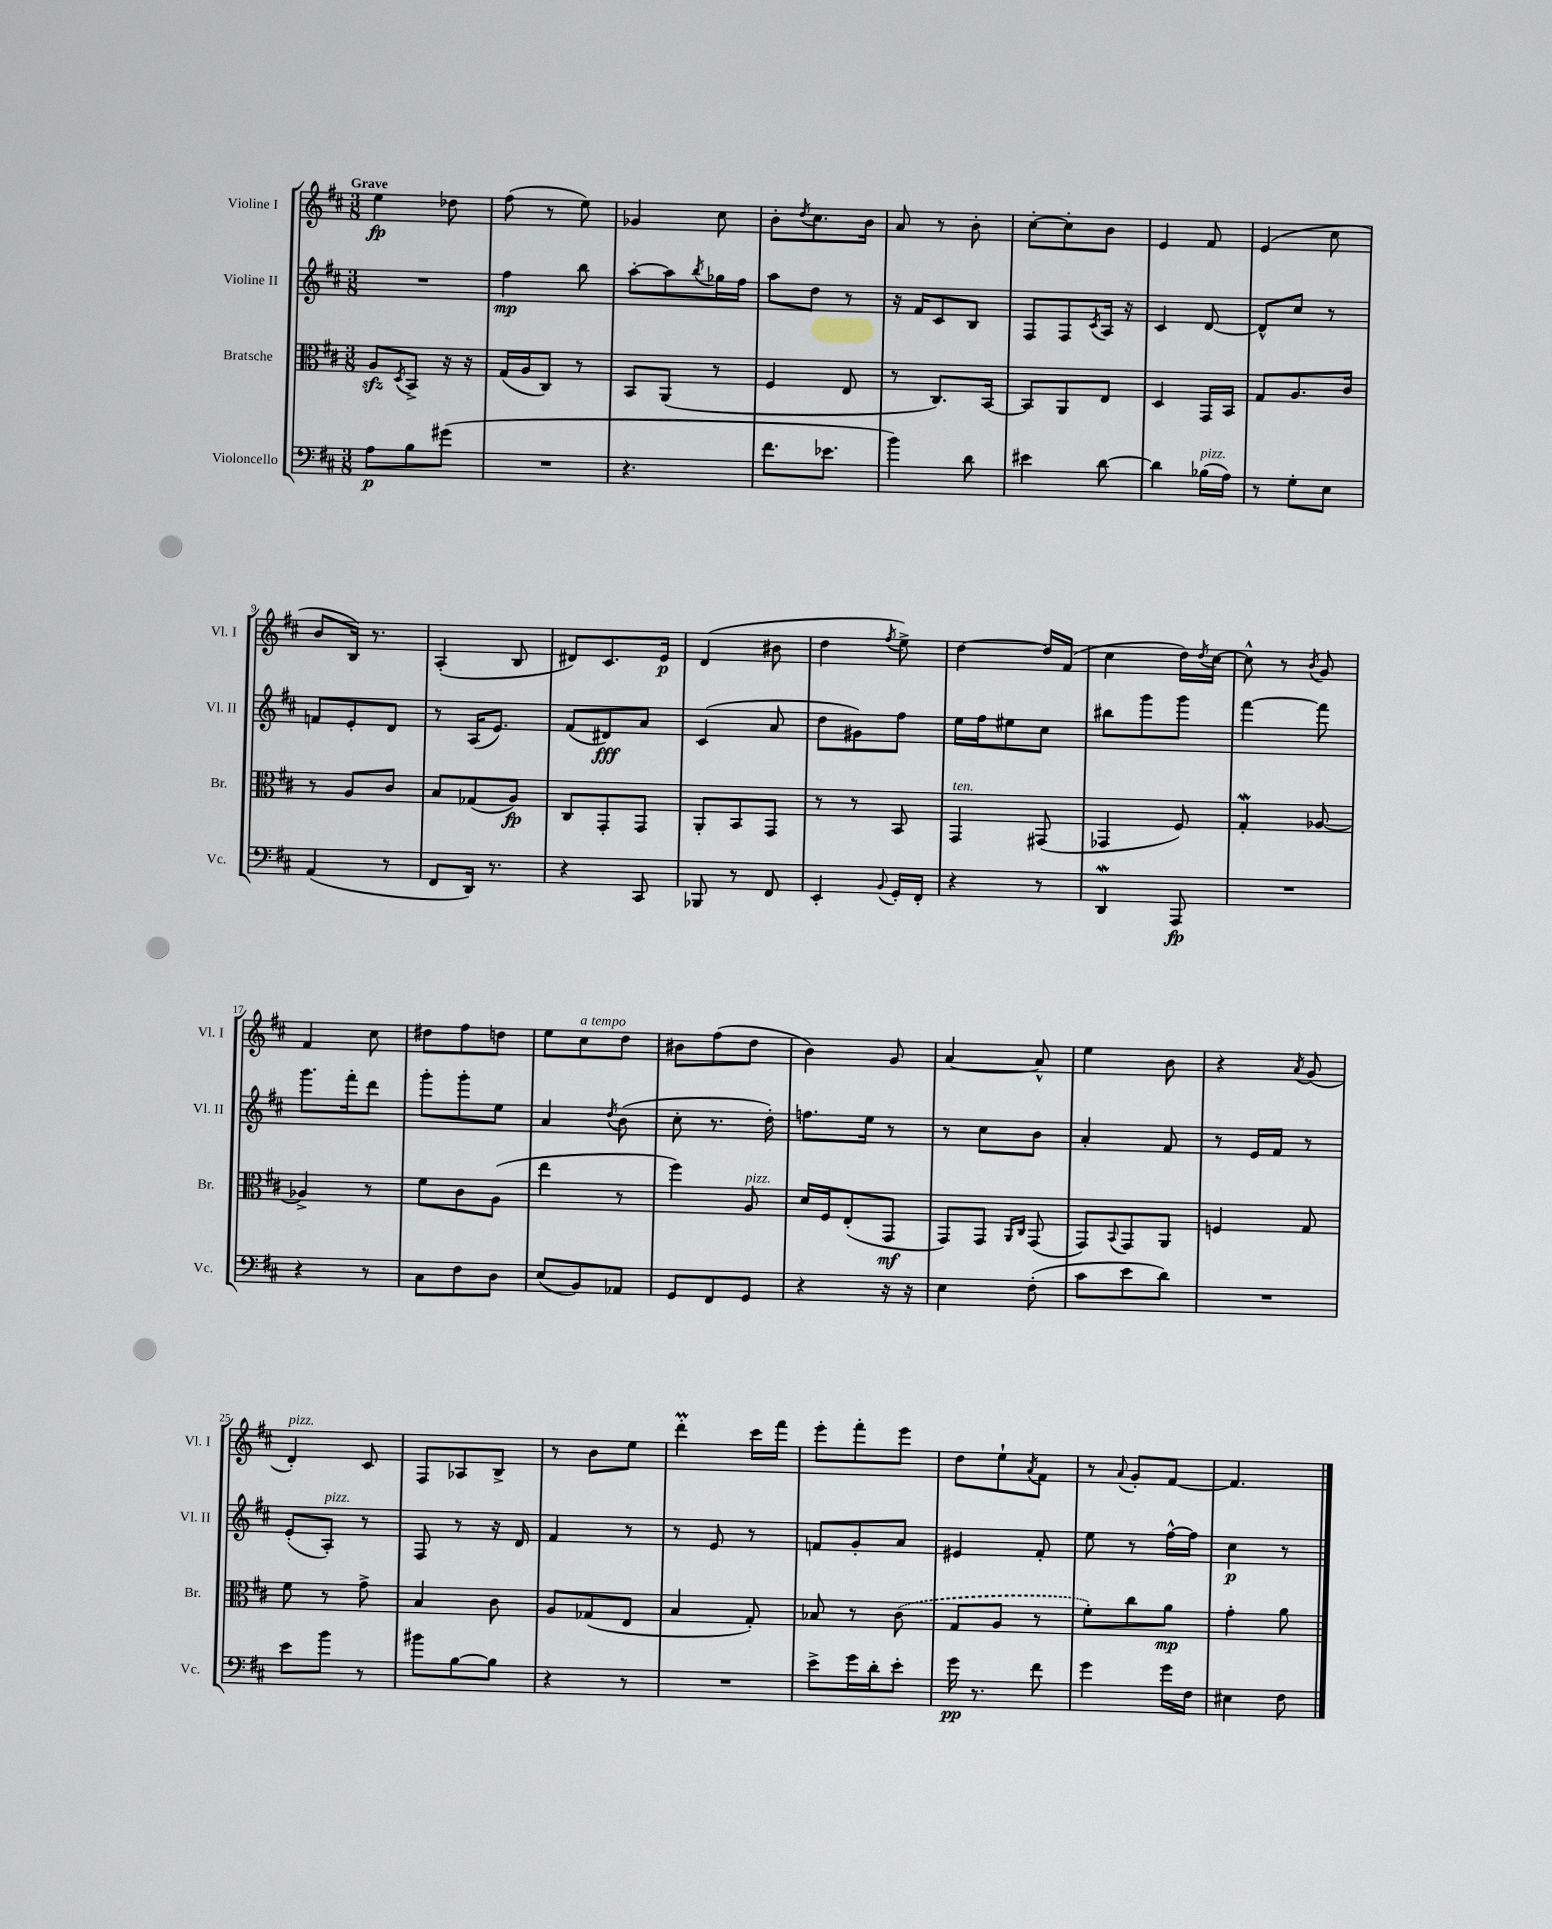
<<
\new StaffGroup <<
\new Staff = "s0" \with { instrumentName = "Violine I" shortInstrumentName = "Vl. I" } {
    \clef treble \key d \major \numericTimeSignature \time 3/8 \tempo "Grave"
    e''4\fp des''8 |
    fis''8( r8 e''8) |
    ges'4 cis''8 |
    b'8-. \acciaccatura { d''8 } cis''8. b'16 |
    a'8 r8 b'8-. |
    cis''8~-. cis''8-. b'8 |
    e'4 fis'8 |
    e'4( cis''8 |
    b'8 b16) r8. |
    a4-.( b8 |
    dis'8) cis'8. e'16\p |
    d'4( bis'8 |
    d''4 \acciaccatura { fis''8 } e''8->) |
    d''4~ d''16 fis'16( |
    cis''4 d''16) \acciaccatura { d''8 } cis''16~ |
    cis''8-^ r8 \acciaccatura { b'8 } g'8 |
    fis'4 cis''8 |
    dis''8 fis''8 d''8 |
    e''8 cis''8^\markup { \italic "a tempo" } d''8 |
    bis'8 fis''8( d''8 |
    b'4) g'8 |
    a'4~ a'8-^ |
    e''4 b'8 |
    r4 \acciaccatura { a'8 } g'8( |
    d'4-.^\markup { \italic "pizz." }) cis'8 |
    fis8 aes8 b8-> |
    r8 b'8 e''8 |
    d'''4-.\prall cis'''16 fis'''16 |
    e'''8-. fis'''8-. e'''8 |
    d''8 e''8-! \acciaccatura { a'8 } fis'8 |
    r8 \appoggiatura { a'8 } g'8-. fis'8~ |
    fis'4. \bar "|." |
}
\new Staff = "s1" \with { instrumentName = "Violine II" shortInstrumentName = "Vl. II" } {
    \clef treble \key d \major \numericTimeSignature \time 3/8
    R4. |
    fis''4\mp b''8 |
    a''8~-. a''8 \acciaccatura { b''8 } ges''16 fis''16 |
    a''8 d''8 r8 |
    r16 fis'16 cis'8 b8 |
    fis8 fis8 \acciaccatura { cis'8 } a16 r16 |
    cis'4 d'8~ |
    d'8-^ cis''8 r8 |
    f'8 e'8-. d'8 |
    r8 a16( e'8.) |
    fis'8( dis'8\fff) a'8 |
    cis'4( a'8 |
    d''8 gis'8) fis''8 |
    e''16 fis''16 eis''8 cis''8 |
    bis''8 g'''8 g'''8 |
    fis'''4~ fis'''8 |
    g'''8. fis'''16-. d'''8 |
    g'''8-. g'''8-. e''8 |
    a'4 \acciaccatura { d''8 } b'8( |
    cis''8-. r8. d''16-.) |
    f''8. e''16 r8 |
    r8 cis''8 b'8 |
    a'4-. fis'8 |
    r8 e'16 fis'16 r8 |
    e'8-.( a8-.^\markup { \italic "pizz." }) r8 |
    fis8 r8 r16 d'16 |
    fis'4 r8 |
    r8 e'8 r8 |
    f'8 g'8-. a'8 |
    eis'4 fis'8-. |
    e''8 r8 fis''16~-^ fis''16 |
    cis''4\p r8 \bar "|." |
}
\new Staff = "s2" \with { instrumentName = "Bratsche" shortInstrumentName = "Br." } {
    \clef alto \key d \major \numericTimeSignature \time 3/8
    a8\sfz \acciaccatura { d8 } b,8-> r16 r16 |
    g16( a16 cis8) r8 |
    b,8 a,8( r8 |
    fis4 e8 |
    r8 cis8.) b,16~ |
    b,8 a,8 e8 |
    d4 g,16 b,16 |
    g8 a8. cis'16 |
    r8 a8 cis'8 |
    b8 ges8( a8\fp) |
    cis8 g,8-. g,8 |
    a,8-. b,8 g,8 |
    r8 r8 b,8 |
    g,4^\markup { \italic "ten." } gis,8( |
    ges,4 fis8) |
    g4-.\mordent aes8~ |
    aes4-> r8 |
    fis'8 cis'8 a8( |
    e''4 r8 |
    fis''4) a8^\markup { \italic "pizz." } |
    d'16 fis16 e8-.( g,8\mf |
    g,8) g,8 \grace { a,16 cis16 } g,8( |
    g,8) \appoggiatura { b,8 } g,8 a,8 |
    f4 g8 |
    fis'8 r8 g'8-> |
    b4 cis'8 |
    a8 ges8( e8 |
    b4 g8-.) |
    bes8 r8 \once \slurDashed cis'8( |
    g8 a8 r8 |
    fis'8-.) cis''8 a'8\mp |
    g'4-. a'8 \bar "|." |
}
\new Staff = "s3" \with { instrumentName = "Violoncello" shortInstrumentName = "Vc." } {
    \clef bass \key d \major \numericTimeSignature \time 3/8
    a8\p b8 gis'8( |
    R4. |
    r4. |
    fis'8. ees'8. |
    b'4) d'8 |
    eis'4 d'8~ |
    d'4 bes16^\markup { \italic "pizz." }( a16) |
    r8 g8-. e8 |
    a,4( r8 |
    fis,8 d,16) r8. |
    r4 cis,8 |
    bes,,8 r8 fis,8 |
    e,4-. \appoggiatura { b,8 } g,16-. fis,16-. |
    r4 r8 |
    d,4\mordent a,,8\fp |
    R4. |
    r4 r8 |
    cis8 fis8 d8 |
    e8( b,8) aes,8 |
    g,8 fis,8 g,8 |
    r4 r16 r16 |
    e4 fis8-.( |
    cis'8 e'8 d'8) |
    R4. |
    e'8 b'8 r8 |
    bis'8 b8~ b8 |
    r4 r8 |
    R4. |
    e'8-> g'16 d'16-. e'8-. |
    g'16\pp r8. fis'8 |
    g'4 g'16 fis16 |
    eis4 fis8 \bar "|." |
}
>>
>>
